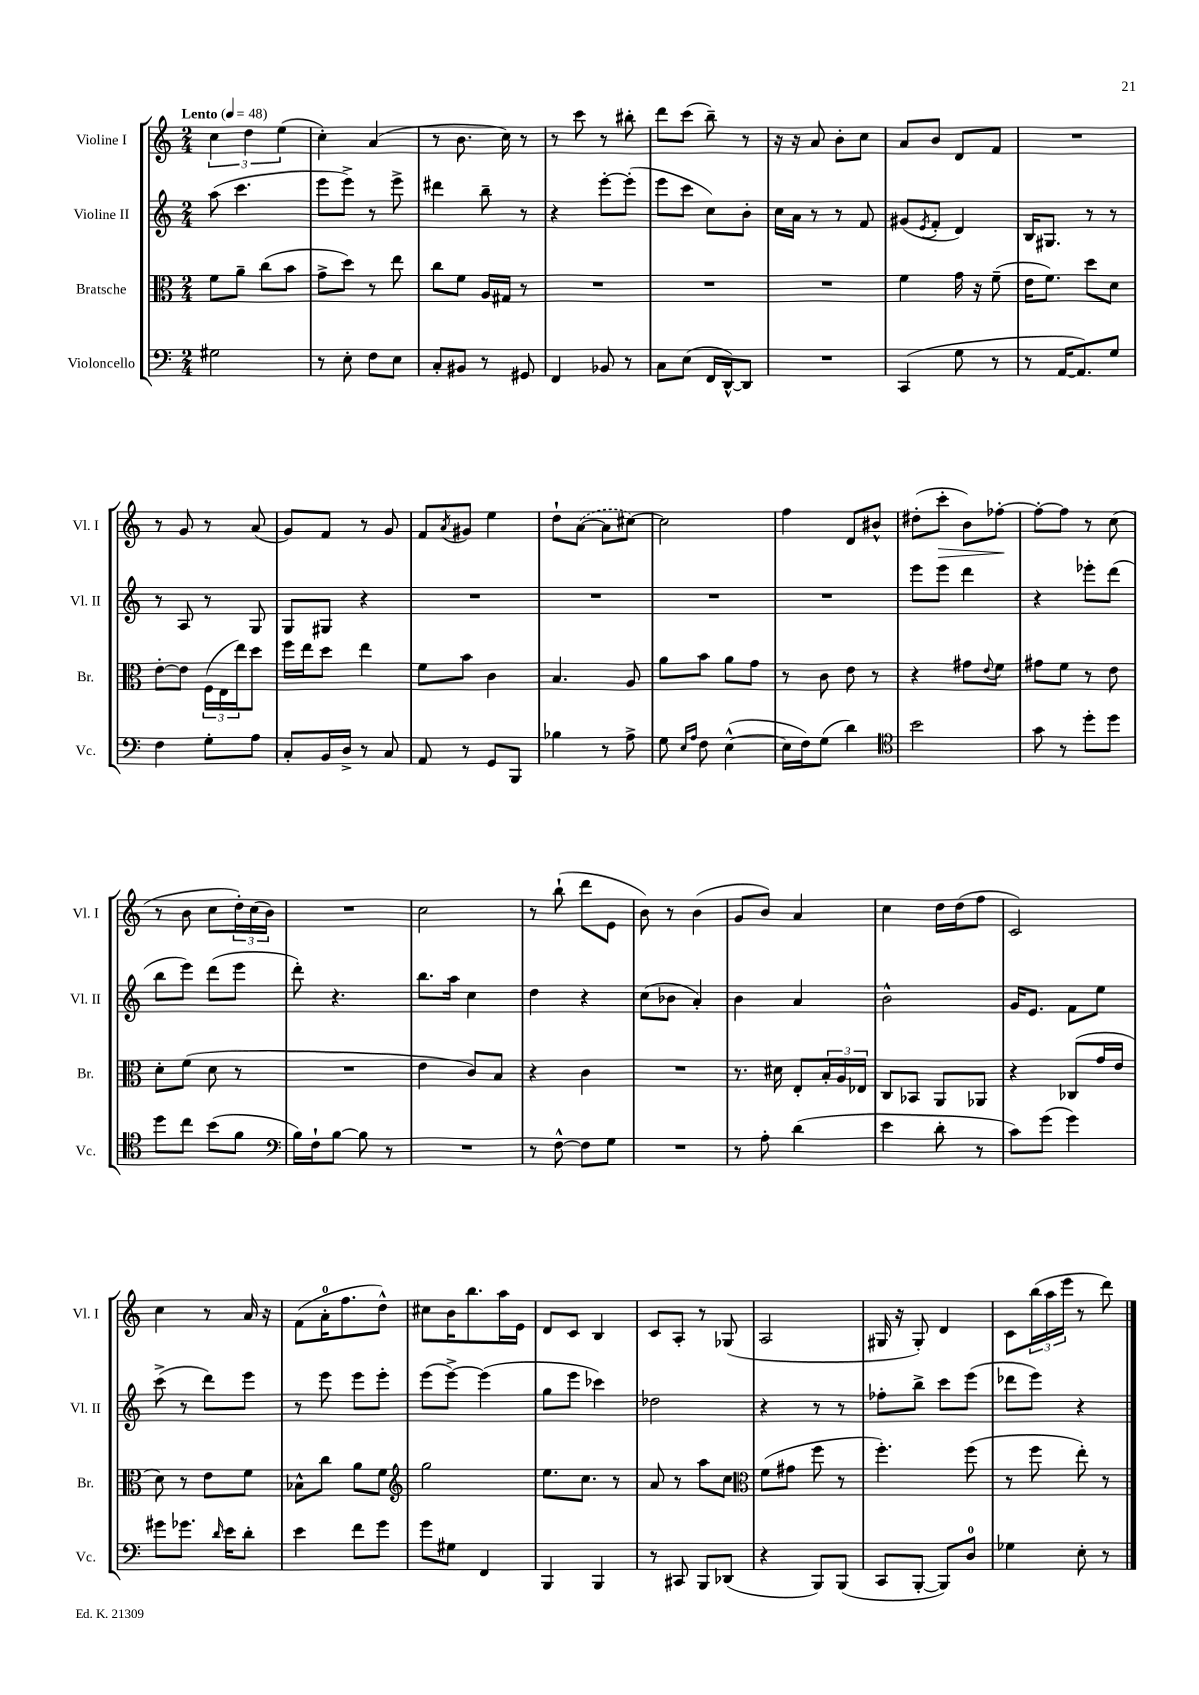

**kern	**kern	**kern	**kern	**dynam
*part4	*part3	*part2	*part1	*part1
*staff4	*staff3	*staff2	*staff1	*staff1
*I"Violoncello	*I"Bratsche	*I"Violine II	*I"Violine I	*
*I'Vc.	*I'Br.	*I'Vl. II	*I'Vl. I	*
*clefF4	*clefC3	*clefG2	*clefG2	*
*k[]	*k[]	*k[]	*k[]	*
*M2/4	*M2/4	*M2/4	*M2/4	*
*MM48	*MM48	*MM48	*MM48	*
=1	=1	=1	=1	=1
!	!	!	!LO:TX:a:B:t=Lento	!
2G#X\	8f\L	(8aa\	6cc\	.
.	8a~\J	4.ccc\	.	.
.	.	.	6dd\	.
.	(8cc\L	.	.	.
.	.	.	(6ee\	.
.	8b\J	.	.	.
=2	=2	=2	=2	=2
8r	8g^\L	8eee\L	4cc'\)	.
8E'\	8dd\J)	8eee^\J)	.	.
8F\L	8r	8r	(4a/	.
8E\J	8ee\	8eee^\	.	.
=3	=3	=3	=3	=3
8C'/L	8cc\L	4ddd#X\	8r	.
8BB#X/J	8f\J	.	8.b\	.
8r	16A/LL	8bb~\	.	.
.	16G#X/JJ	.	16cc\)	.
8GG#X/	8r	8r	8r	.
=4	=4	=4	=4	=4
4FF/	2r	4r	8r	.
.	.	.	8ccc\	.
8BB-X/	.	[8eee'\L	8r	.
8r	.	(8eee'\J]	8bb#X'\	.
=5	=5	=5	=5	=5
8C\L	2r	8eee\L	8ddd\L	.
(8E\J	.	8ccc\J	(8ccc\J	.
16FF/LL	.	8cc\L)	8bb~\)	.
[16DD^^/J)	.	.	.	.
8DD/J]	.	8b'\J	8r	.
=6	=6	=6	=6	=6
2r	2r	16cc\LL	16r	.
.	.	16a\JJ	16r	.
.	.	8r	8a/	.
.	.	8r	8b'\L	.
.	.	8f/	8cc\J	.
=7	=7	=7	=7	=7
(4CC/	4f\	(8g#X/L	8a/L	.
.	.	8qe/	.	.
.	.	8f'/J	8b/J	.
8G\	16g\	4d/)	8d/L	.
.	16r	.	.	.
8r	(8f~\	.	8f/J	.
=8	=8	=8	=8	=8
8r	16e\KL	16B/KL	2r	.
.	8.f\J)	8.G#X/J	.	.
[16AA/KL	.	.	.	.
8.AA/])	.	.	.	.
.	8dd\L	8r	.	.
8G/J	8d\J	8r	.	.
!!LO:LB:g=z
=9	=9	=9	=9	=9
4F\	[8e'\L	8r	8r	.
.	8e\J]	8A/	8g/	.
8G'\L	(24F\LL	8r	8r	.
.	24E\	.	.	.
.	24ee\J)	.	.	.
8A\J	8dd\J	8G/	(8a/	.
=10	=10	=10	=10	=10
8C'/L	16ff\LL	8G/L	8g/L)	.
.	16ee\J	.	.	.
16BB/L	8dd\J	8G#X/J	8f/J	.
16D^/JJ	.	.	.	.
8r	4ee\	4r	8r	.
8C/	.	.	8g/	.
=11	=11	=11	=11	=11
8AA/	8f\L	2r	8f/L	.
.	.	.	8qa/	.
8r	8b\J	.	8g#X/J	.
8GG/L	4c\	.	4ee\	.
8BBB/J	.	.	.	.
=12	=12	=12	=12	=12
4B-X\	4.B/	2r	8dd`\L	.
.	.	.	([8a\J	.
8r	.	.	8a\L]	.
8A^\	8A/	.	[8cc#X\J)	.
=13	=13	=13	=13	=13
8G\	8a\L	2r	2cc#\]	.
16qqE/LL	.	.	.	.
16qqA/JJ	.	.	.	.
8F\	8b\J	.	.	.
([4E^^\	8a\L	.	.	.
.	8g\J	.	.	.
=14	=14	=14	=14	=14
16E\LL]	8r	2r	4ff\	.
16F\J)	.	.	.	.
(8G\J	8c\	.	.	.
4d\)	8e\	.	8d/L	.
.	8r	.	8b#X^^/J	.
=15	=15	=15	=15	=15
*clefC4	*	*	*	*
2b\	4r	8eee\L	(8dd#X'\L	.
!	!	!	!	!LO:HP:b
.	.	8eee\J	8ccc'\J	>
.	8g#X\L	4ddd\	8b\L)	.
.	8qqe/	.	.	.
.	8f\J	.	[8ff-X'\J	.
.	.	.	.	]
=16	=16	=16	=16	=16
8g\	8g#X\L	4r	8ff-'\L_	.
8r	8f\J	.	8ff-\J]	.
8dd'\L	8r	8eee-X'\L	8r	.
8dd\J	8e\	(8ddd\J	(8cc\	.
!!LO:LB:g=z
=17	=17	=17	=17	=17
8dd\L	8d'\L	8bb\L	8r	.
8cc\J	(8f\J	8eee\J)	8b\	.
(8b\L	8d\	(8ddd\L	8cc\L	.
8f\J	8r	8eee\J	24dd'\L)	.
.	.	.	(24cc\	.
.	.	.	24b\JJ)	.
=18	=18	=18	=18	=18
*clefF4	*	*	*	*
16B\LL)	2r	8ddd'\)	2r	.
16F`\J	.	.	.	.
[8B\J	.	4.r	.	.
8B\]	.	.	.	.
8r	.	.	.	.
=19	=19	=19	=19	=19
2r	4e\	8.bb\L	2cc\	.
.	.	16aa\Jk	.	.
.	8c/L)	4cc\	.	.
.	8B/J	.	.	.
=20	=20	=20	=20	=20
8r	4r	4dd\	8r	.
[8F^^\	.	.	(8bb`\	.
8F\L]	4c\	4r	8ddd\L	.
8G\J	.	.	8e\J	.
=21	=21	=21	=21	=21
2r	2r	(8cc\L	8b\)	.
.	.	8b-X\J	8r	.
.	.	4a'/)	(4b\	.
=22	=22	=22	=22	=22
8r	8.r	4b\	8g/L	.
8A'\	.	.	8b/J)	.
.	16d#X\	.	.	.
(4d\	8E'/L	4a/	4a/	.
.	24B'/L	.	.	.
.	24A/	.	.	.
.	24E-X/JJ	.	.	.
=23	=23	=23	=23	=23
4e\	8C/L	2b^^\	4cc\	.
.	8BB-X/J	.	.	.
8d'\	8AA/L	.	16dd\LL	.
.	.	.	(16dd\J	.
8r	8AA-X/J	.	8ff\J	.
=24	=24	=24	=24	=24
8c\L)	4r	16g/KL	2c/)	.
.	.	8.e/J	.	.
(8g\J	.	.	.	.
4g\)	(8C-X/L	8f\L	.	.
.	16g/L	8ee\J	.	.
.	16e/JJ	.	.	.
!!LO:LB:g=z
=25	=25	=25	=25	=25
8g#X\L	8d\)	(8ccc^\	4cc\	.
8.g-X\J	8r	8r	.	.
.	8e\L	8ddd\L)	8r	.
16qqd/	.	.	.	.
16e\KL	.	.	.	.
8d'\J	8f\J	8eee\J	16a/	.
.	.	.	16r	.
=26	=26	=26	=26	=26
4e\	8B-X^^\L	8r	(8f\L	.
.	8cc\J	8eee\	16a'\K	.
.	.	.	8.ff\	.
8f\L	8a\L	8eee\L	.	.
8g\J	8f\J	8eee'\J	8dd^^\J)	.
=27	=27	=27	=27	=27
*	*clefG2	*	*	*
8g\L	2gg\	(8eee\L	8cc#X\L	.
8G#X\J	.	[8eee^\J)	16b\K	.
.	.	.	8.bb\	.
4FF/	.	(4eee\]	.	.
.	.	.	16aa\L	.
.	.	.	16e\JJ	.
=28	=28	=28	=28	=28
4BBB/	8.ee\L	8gg\L	8d/L	.
.	.	8eee\J	8c/J	.
.	8.cc\J	.	.	.
4BBB/	.	4ccc-X\)	4B/	.
.	8r	.	.	.
=29	=29	=29	=29	=29
8r	8a/	2dd-X\	8c/L	.
8CC#X/	8r	.	8A'/J	.
8BBB/L	8aa\L	.	8r	.
(8DD-X/J	8cc\J	.	(8G-X/	.
=30	=30	=30	=30	=30
*	*clefC3	*	*	*
4r	(8f\L	4r	2A/	.
.	8g#X\J	.	.	.
8BBB/L)	8ff\	8r	.	.
(8BBB/J	8r	8r	.	.
=31	=31	=31	=31	=31
8CC/L	4.ff'\)	8ff-X'\L	16G#X/	.
.	.	.	16r	.
[8BBB'/J	.	8bb^\J	8G#'/)	.
8BBB/L])	.	8ccc\L	4d/	.
8D/J	(8ff\	(8eee\J	.	.
=32	=32	=32	=32	=32
4G-X\	8r	8ddd-X\L	8c\L	.
.	8ff\	8eee\J)	(24bb\L	.
.	.	.	24aa\	.
.	.	.	24eee\JJ	.
8E'\	8ee'\)	4r	8r	.
8r	8r	.	8ddd\)	.
==	==	==	==	==
*-	*-	*-	*-	*-
